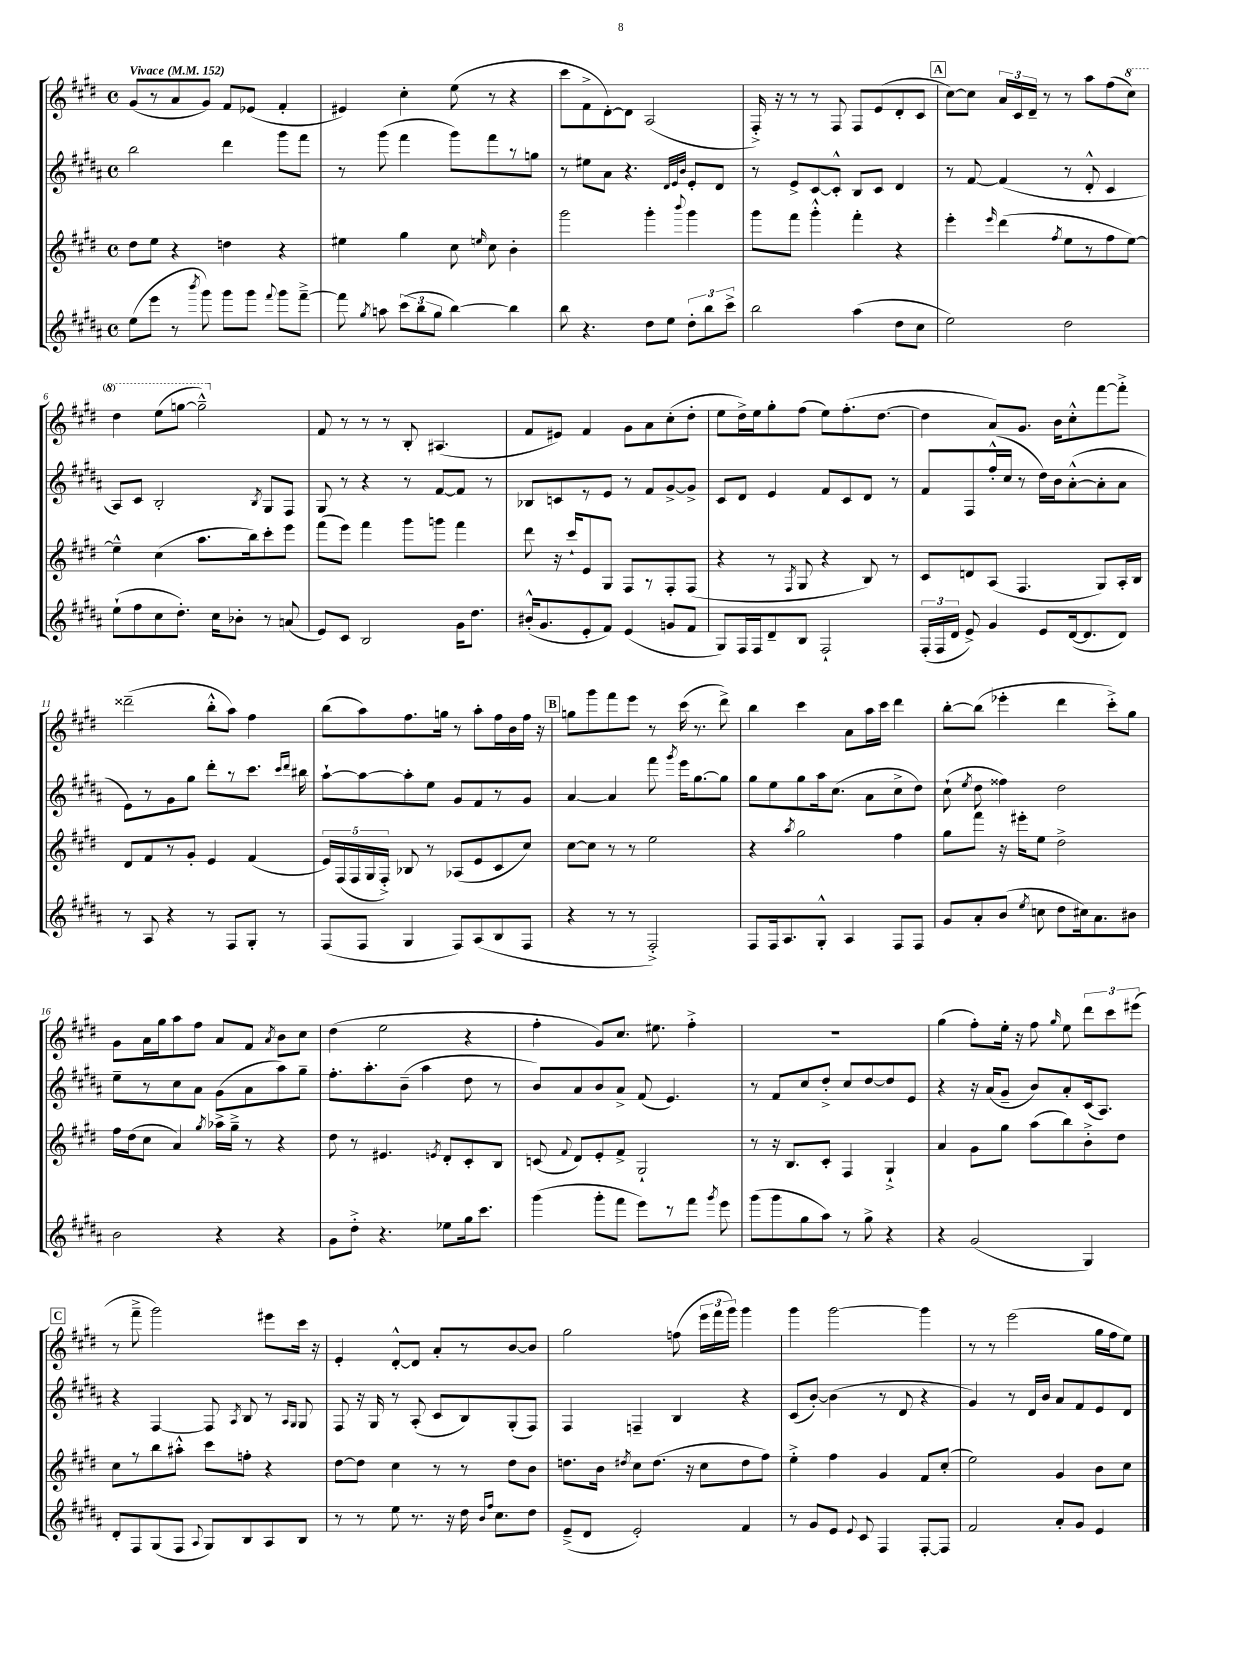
<<
\new StaffGroup <<
\new Staff = "s0" {
    \clef treble \key e \major \defaultTimeSignature \time 4/4 \tempo "Vivace" 4 = 152
    \autoBeamOff gis'8[( r8 a'8 gis'8]) fis'8[ ees'8]( fis'4-. |
    eis'4) cis''4-. e''8( r8 r4 |
    cis'''8[ fis'8-> dis'8~-.) dis'8] a2( |
    fis16-.->) r16 r8 r8 fis8 fis8[ e'8( dis'8-. cis'8] |
    \mark \markup { \box "A" } cis''8[~) cis''8] \tuplet 3/2 { a'16[ cis'16 dis'16]-- } r8 r8 a''8[ fis''8( \ottava #1 cis'''8]) |
    dis'''4 e'''8[( g'''8]~ g'''2---^) \ottava #0 |
    fis'8 r8 r8 r8 b8-. ais4.( |
    fis'8[ eis'8]) fis'4 gis'8[ a'8 cis''8-.( dis''8]-. |
    e''8[ dis''16->) e''16 gis''8-. fis''8]( e''8[) fis''8.-.( dis''8.]~ |
    dis''4 a'8[) gis'8.] b'16[ cis''8-.-^ fis'''8~ fis'''8]-.-> |
    disis'''2--( b''8[-.-^ a''8]) fis''4 |
    b''8[( a''8) fis''8. g''16] r8 a''8[-. fis''16 b'16 fis''16] r16 |
    \mark \markup { \box "B" } g''8[ gis'''8 fis'''8 e'''8] r8 cis'''16( r8. dis'''8->) |
    b''4 cis'''4 a'8[ a''16 cis'''16] dis'''4 |
    b''8[~-. b''8]( ees'''4-. dis'''4 cis'''8[-.->) gis''8] |
    gis'8[ a'16 gis''16 a''8 fis''8] a'8[ fis'8] \acciaccatura { a'8 } b'8[ cis''8] |
    dis''4( e''2 r4 |
    fis''4-. gis'8[) cis''8.] eis''8. fis''4-.-> |
    R1 |
    gis''4( fis''8[-.) e''16]-. r16 fis''8 \grace { gis''16 } e''8 \tuplet 3/2 { dis'''8[ cis'''8 eis'''8]( } |
    \mark \markup { \box "C" } r8 fis'''8---> gis'''2) eis'''8[ cis'''16] r16 |
    e'4-. dis'8[~-.-^ dis'8] a'8[-. r8 b'8~ b'8] |
    gis''2 f''8( \tuplet 3/2 { e'''16[ fis'''16 gis'''16]) } gis'''4 |
    gis'''4 gis'''2~ gis'''4 |
    r8 r8 e'''2( gis''16[ fis''16 e''8]) \bar "|." |
}
\new Staff = "s1" {
    \clef treble \key b \major \defaultTimeSignature \time 4/4
    \autoBeamOff b''2 dis'''4 gis'''8[ fis'''8] |
    r8 gis'''8( fis'''4 gis'''8[) fis'''8 r8 g''8] |
    r8 eis''8[ ais'8] r4. \grace { dis'32[ e'32 b'32] } e'8[-. dis'8] |
    r8 e'8[-> cis'8~ cis'8]-.-^ b8[ cis'8] dis'4 |
    \mark \markup { \box "A" } r8 fis'8~ fis'4( r8 dis'8-.-^ cis'4 |
    ais8[) cis'8] b2-. \acciaccatura { b8 } gis8[ fis8] |
    gis8 r8 r4 r8 fis'8[~ fis'8] r8 |
    bes8[ c'8 r8 e'8] r8 fis'8[ gis'8~-> gis'8]-> |
    cis'8[ dis'8] e'4 fis'8[ cis'8 dis'8] r8 |
    fis'8[ fis8 fis''16-.-^( cis''16] r8 dis''16[) b'16 ais'8~-.-^( ais'8-. ais'8] |
    e'8[) r8 gis'8 gis''8] dis'''8[-. r8 cis'''8.] \grace { cis'''16[ dis'''16] } bis''16 |
    ais''8[~-! ais''8~ ais''8-. e''8] gis'8[ fis'8 r8 gis'8] |
    \mark \markup { \box "B" } ais'4~ ais'4 fis'''8 \acciaccatura { gis'''8 } e'''16[ gis''8.~ gis''8] |
    gis''8[ e''8 gis''8 ais''16 cis''8.]( ais'8[ cis''8-> dis''8]) |
    cis''8-!( \acciaccatura { e''8 } dis''8 fisis''4) dis''2 |
    e''8[-- r8 cis''8 ais'8] gis'8[( ais'8 ais''8) gis''8]-- |
    fis''8.[-. ais''8.-. b'8]--( ais''4 dis''8 r8 |
    b'8[) ais'8 b'8 ais'8]-> fis'8( e'4.) |
    r8 fis'8[ cis''8 dis''8]-.-> cis''8[ dis''8~ dis''8 e'8] |
    r4 r16 ais'16[( gis'8]-- b'8[) ais'8-. cis'16( ais8.]) |
    \mark \markup { \box "C" } r4 fis4~ fis8 \acciaccatura { ais8 } b8 r8 \grace { ais16[ gis16] } gis8 |
    fis8 r16 gis16 r8 ais8-.( cis'8[ b8) gis8-.( fis8]) |
    fis4 f4-- b4 r4 |
    cis'8[( b'8]~-.) b'4( r8 dis'8 r4 |
    gis'4) r8 dis'16[ b'16] ais'8[ fis'8 e'8 dis'8] \bar "|." |
}
\new Staff = "s2" {
    \clef treble \key e \major \defaultTimeSignature \time 4/4
    \autoBeamOff dis''8[ e''8] r4 d''4 r4 |
    eis''4 gis''4 cis''8 \grace { e''16 } cis''8 b'4-. |
    gis'''2 gis'''4-. \appoggiatura { b'''8 } gis'''4 |
    gis'''8[ fis'''8] gis'''4-.-^ fis'''4-. r4 |
    \mark \markup { \box "A" } e'''4-. \grace { e'''16 } dis'''4( \acciaccatura { fis''8 } e''8[ r8 fis''8 e''8]~) |
    e''4---^ cis''4( a''8.[ b''16) cis'''8-. e'''8] |
    fis'''8[( e'''8]) fis'''4 gis'''8[ g'''8] fis'''4 |
    dis'''8 r16 cis'''16[-! e'8 gis8] fis8[ r8 fis8-. fis8]( |
    r4 r8 \acciaccatura { fis8 } gis8 r4 b8) r8 |
    cis'8[ d'8 a8]( fis4. gis8[) a16-. b16] |
    dis'8[ fis'8 r8 gis'8]-. e'4 fis'4( |
    \tuplet 5/4 { e'16[) fis16( fis16 gis16 fis16]-.->) } bes8 r8 aes8[( e'8 cis'8 cis''8]) |
    \mark \markup { \box "B" } cis''8[~ cis''8] r8 r8 e''2 |
    r4 \acciaccatura { a''8 } gis''2 fis''4 |
    gis''8[ fis'''8] r16 eis'''16[-. e''8] dis''2-> |
    fis''16[ dis''16( cis''8] a'4) \acciaccatura { gis''8 } aes''16[-> gis''16]---> r8 r4 |
    dis''8 r8 eis'4. \acciaccatura { e'8 } dis'8[-. cis'8-. b8] |
    c'8( \appoggiatura { fis'8 } dis'8[) e'8-. fis'8]-> gis2-! |
    r8 r16 b8.[ cis'8]-. fis4 gis4-!-> |
    a'4 gis'8[ gis''8] a''8[( b''8) b'8-.-> dis''8] |
    \mark \markup { \box "C" } cis''8[ r8 b''8 ais''8]-.-^ cis'''8[ f''8]-. r4 |
    dis''8[~ dis''8] cis''4 r8 r8 dis''8[ b'8] |
    d''8.[ b'16] \acciaccatura { dis''8 } cis''8[ dis''8.]( r16 cis''8[ dis''8 fis''8]) |
    e''4-.-> fis''4 gis'4 fis'8[ cis''8]-.( |
    e''2) gis'4 b'8[ cis''8] \bar "|." |
}
\new Staff = "s3" {
    \clef treble \key b \major \defaultTimeSignature \time 4/4
    \autoBeamOff e''8[( e'''8] r8 \acciaccatura { b'''8 } gis'''8) gis'''8[ gis'''8] \appoggiatura { fis'''8 } gis'''8[ fis'''8]~---> |
    fis'''8 \acciaccatura { gis''8 } a''8 \tuplet 3/2 { cis'''8[( b''8 gis''8] } b''4~) b''4 |
    b''8 r4. dis''8[ e''8] \tuplet 3/2 { dis''8[-. b''8 cis'''8]-> } |
    b''2 ais''4( dis''8[ cis''8] |
    \mark \markup { \box "A" } e''2) dis''2 |
    e''8[-!( fis''8 cis''8 dis''8.]-.) cis''16[ bes'8]-. r8 a'8( |
    e'8[) cis'8] b2 gis'16[ dis''8.] |
    bis'16[-.-^( gis'8. e'8-. fis'8]) e'4( g'8[ fis'8] |
    gis8[) fis16 fis16 dis'8-- b8] fis2-! |
    \tuplet 3/2 { fis16[-.( fis16 dis'16] } e'8->) gis'4 e'8[ dis'16~( dis'8. dis'8]) |
    r8 ais8 r4 r8 fis8[ gis8]-. r8 |
    fis8[( fis8] gis4 fis8[) ais8( b8 fis8] |
    \mark \markup { \box "B" } r4 r8 r8 fis2-.->) |
    fis8[ fis16 ais8. gis8]-.-^ ais4 fis8[ fis8] |
    gis'8[ ais'8-. b'8]( \acciaccatura { e''8 } c''8 dis''8[ cis''16) ais'8. bis'8] |
    b'2 r4 r4 |
    gis'8[ dis''8]-.-> r4. ees''8[ gis''16 cis'''8.] |
    gis'''4( gis'''8[-. fis'''8] e'''8[) r8 fis'''8] \acciaccatura { gis'''8 } e'''8 |
    gis'''8[( gis'''8 gis''8 ais''8]) r8 gis''8-> r4 |
    r4 gis'2( gis4) |
    \mark \markup { \box "C" } dis'8[-. fis8 gis8( fis8] \appoggiatura { ais8 } gis8[) b8 ais8 b8] |
    r8 r8 e''8 r8. r16 dis''16 \grace { b'16[ fis''16] } cis''8.[ dis''8] |
    e'8[--->( dis'8] e'2-.) fis'4 |
    r8 gis'8[ e'8] \appoggiatura { e'8 } cis'8 fis4 fis8[~-. fis8] |
    fis'2 ais'8[-. gis'8] e'4 \bar "|." |
}
>>
>>
